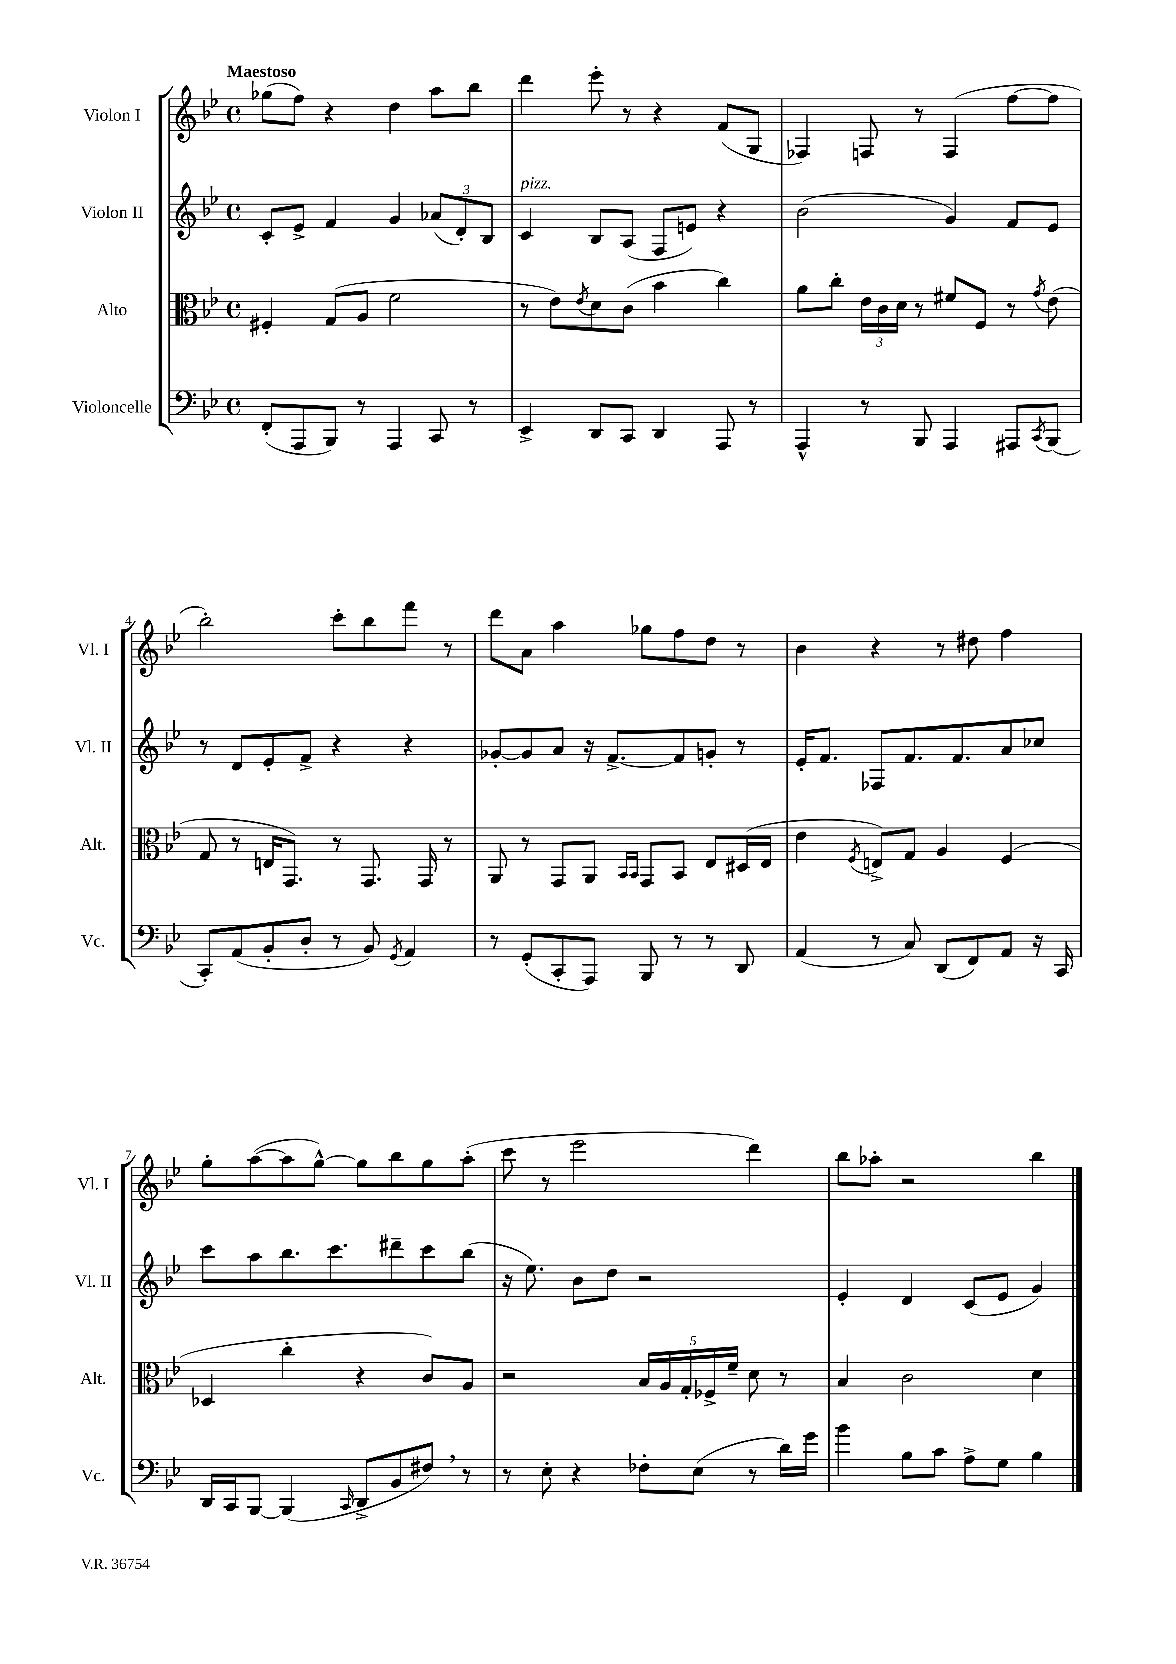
<<
\new StaffGroup <<
\new Staff = "s0" \with { instrumentName = "Violon I" shortInstrumentName = "Vl. I" } {
    \clef treble \key bes \major \defaultTimeSignature \time 4/4 \tempo "Maestoso"
    ges''8( f''8) r4 d''4 a''8 bes''8 |
    d'''4 ees'''8-. r8 r4 f'8( g8 |
    fes4) f8 r8 f4( f''8~ f''8 |
    bes''2-.) c'''8-. bes''8 f'''8 r8 |
    d'''8 a'8 a''4 ges''8 f''8 d''8 r8 |
    bes'4 r4 r8 dis''8 f''4 |
    g''8-. a''8~( a''8 g''8~-^) g''8 bes''8 g''8 a''8-.( |
    c'''8 r8 ees'''2 d'''4) |
    bes''8 aes''8-. r2 bes''4 \bar "|." |
}
\new Staff = "s1" \with { instrumentName = "Violon II" shortInstrumentName = "Vl. II" } {
    \clef treble \key bes \major \defaultTimeSignature \time 4/4
    c'8-. ees'8-> f'4 g'4 \tuplet 3/2 { aes'8( d'8-.) bes8 } |
    c'4^\markup { \italic "pizz." } bes8 a8( f8 e'8) r4 |
    bes'2( g'4) f'8 ees'8 |
    r8 d'8 ees'8-. f'8-> r4 r4 |
    ges'8~-. ges'8 a'8 r16 f'8.~-> f'8 g'8-. r8 |
    ees'16-. f'8. fes8 f'8. f'8. a'8 ces''8 |
    c'''8 a''8 bes''8. c'''8. dis'''8-- c'''8 bes''8( |
    r16 ees''8.) bes'8 d''8 r2 |
    ees'4-. d'4 c'8( ees'8 g'4) \bar "|." |
}
\new Staff = "s2" \with { instrumentName = "Alto" shortInstrumentName = "Alt." } {
    \clef alto \key bes \major \defaultTimeSignature \time 4/4
    fis4-. g8( a8 f'2 |
    r8 ees'8) \acciaccatura { ees'8 } d'8 c'8( bes'4 c''4) |
    a'8 c''8-. \tuplet 3/2 { ees'16 c'16 d'16 } r8 fis'8 f8 r8 \acciaccatura { g'8 } ees'8( |
    g8 r8 e16 g,8.) r8 g,8. g,16 r8 |
    a,8 r8 g,8 a,8 \grace { bes,16 bes,16 } g,8 bes,8 ees8 dis16( ees16 |
    ees'4 \acciaccatura { f8 } e8->) g8 a4 f4( |
    des4 c''4-. r4 c'8) a8 |
    r2 \tuplet 5/4 { bes16 a16 g16-. fes16-> f'16-- } d'8 r8 |
    bes4 c'2 d'4 \bar "|." |
}
\new Staff = "s3" \with { instrumentName = "Violoncelle" shortInstrumentName = "Vc." } {
    \clef bass \key bes \major \defaultTimeSignature \time 4/4
    f,8-.( a,,8 bes,,8) r8 a,,4 c,8 r8 |
    ees,4-> d,8 c,8 d,4 a,,8 r8 |
    a,,4-^ r8 bes,,8 a,,4 ais,,8 \acciaccatura { c,8 } bes,,8( |
    c,8-.) a,8( bes,8-. d8-. r8 bes,8) \acciaccatura { g,8 } a,4 |
    r8 g,8-.( c,8-. a,,8) bes,,8 r8 r8 d,8 |
    a,4( r8 c8) d,8( f,8) a,8 r16 c,16 |
    d,16 c,16 bes,,8~ bes,,4( \grace { c,16 } d,8-> bes,8 fis8) \breathe r8 |
    r8 ees8-. r4 fes8-. ees8( r8 d'16) g'16 |
    bes'4 bes8 c'8 a8-> g8 bes4 \bar "|." |
}
>>
>>
